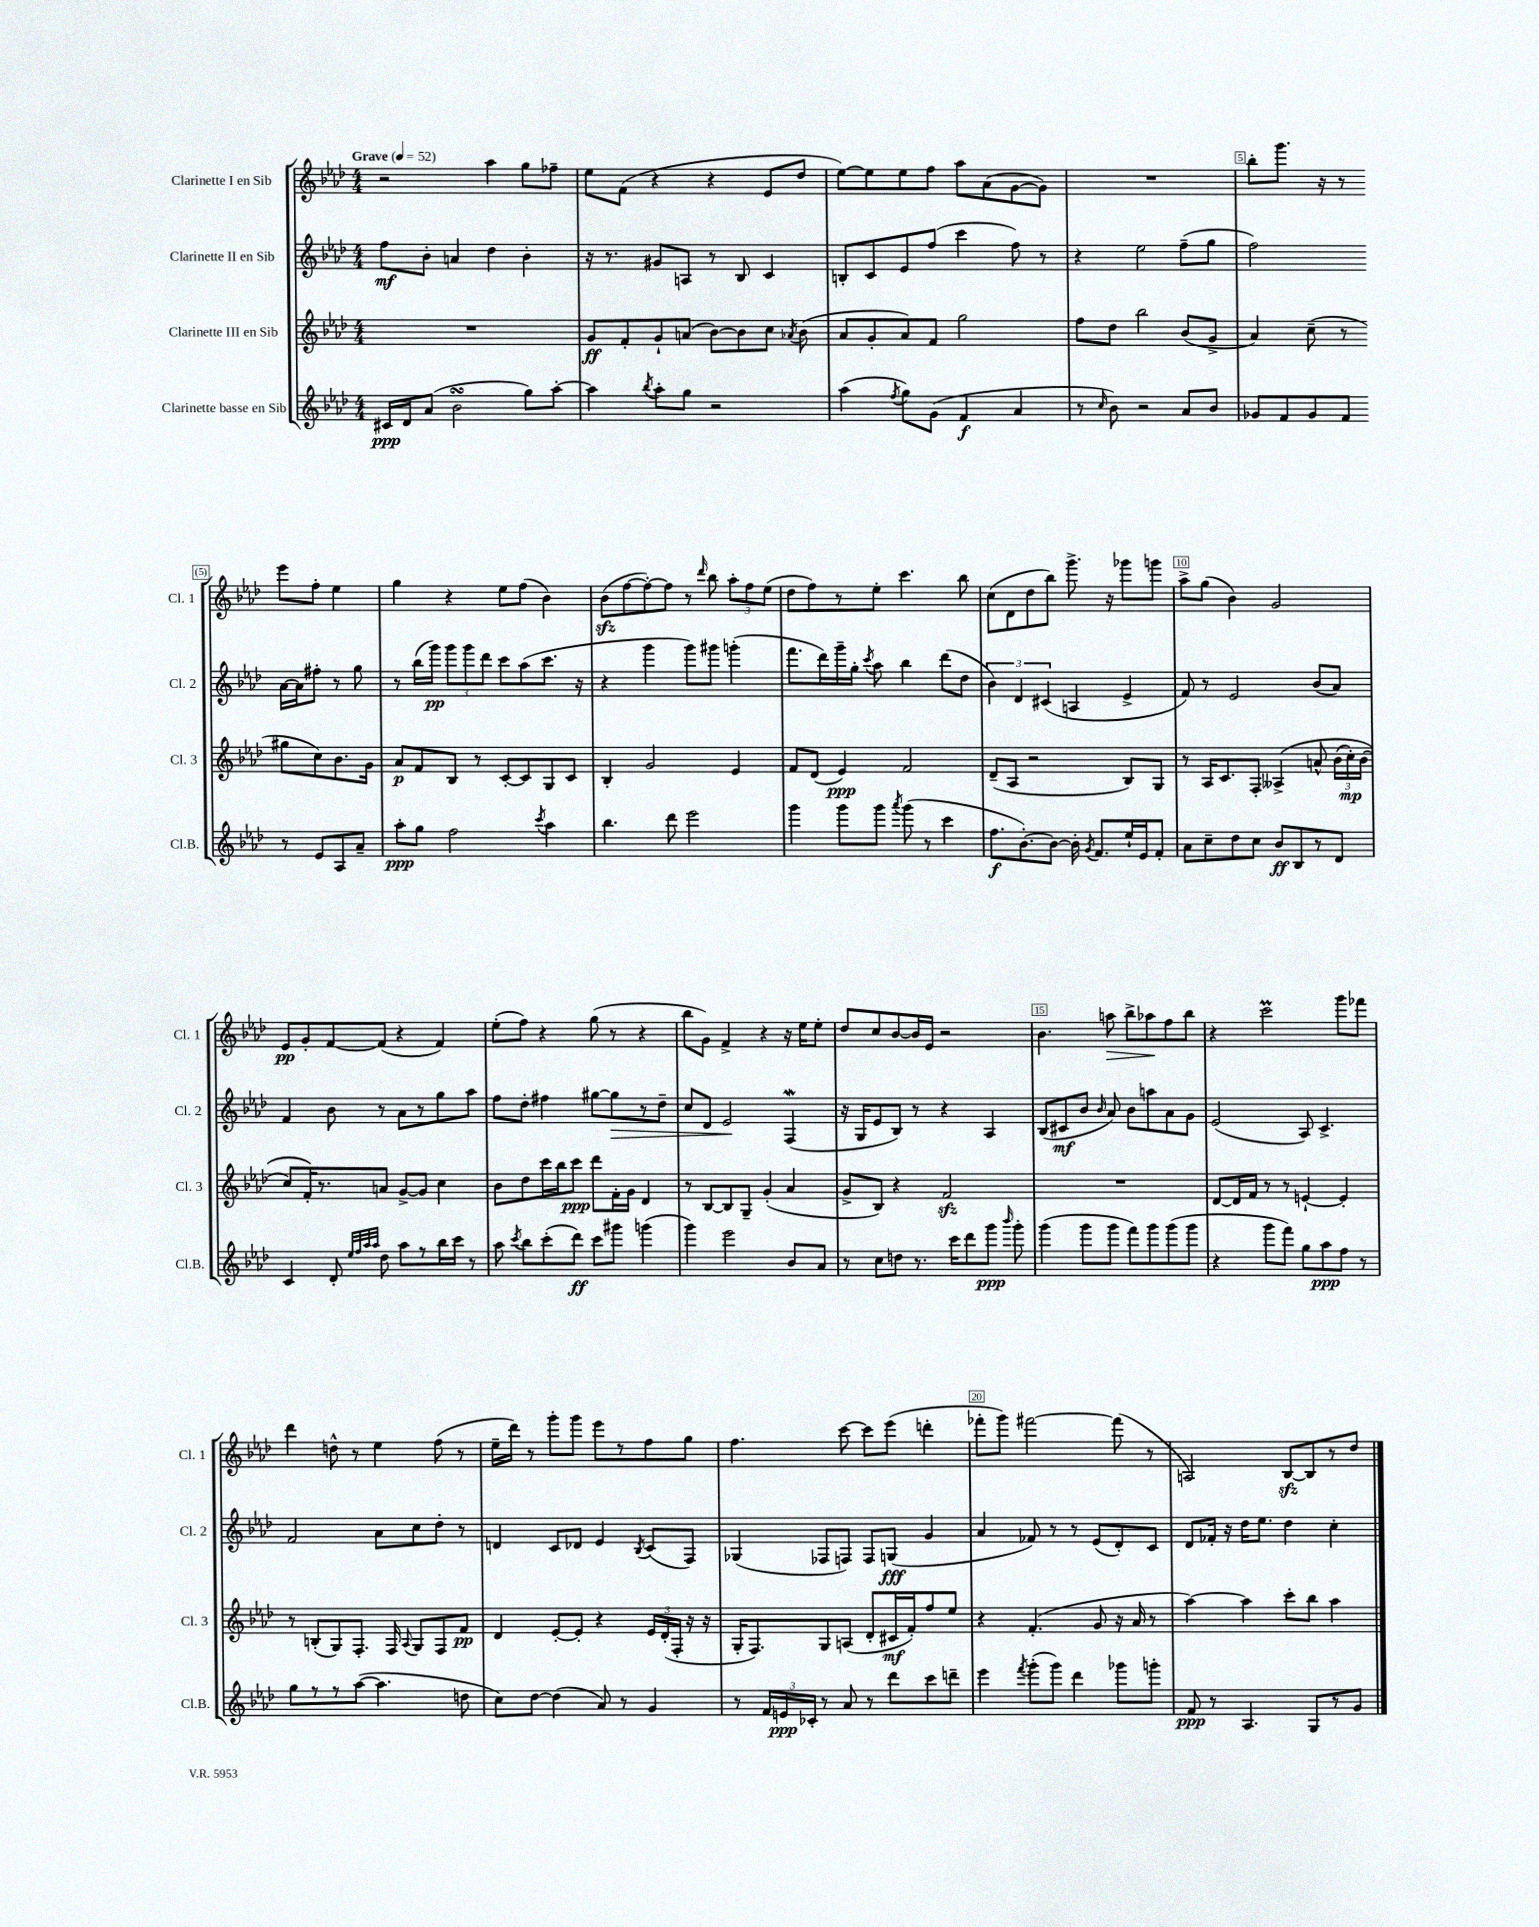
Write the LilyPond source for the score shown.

<<
\new StaffGroup <<
\new Staff = "s0" \with { instrumentName = "Clarinette I en Sib" shortInstrumentName = "Cl. 1" } {
    \clef treble \key aes \major \numericTimeSignature \time 4/4 \tempo "Grave" 4 = 52
    \autoBeamOff r2 aes''4 g''8[ fes''8]-- |
    ees''8[ f'8]( r4 r4 ees'8[ des''8] |
    ees''8[~) ees''8 ees''8 f''8] aes''8[ aes'8( g'8~ g'8]) |
    R1 |
    bes''8[-. g'''8.] r16 r8 ees'''8[ f''8]-. ees''4 |
    g''4 r4 ees''8[ f''8]( bes'4) |
    bes'8[\sfz( f''8~ f''8~-.) f''8] r8 \grace { des'''16 } bes''8 \tuplet 3/2 { aes''8[-. f''8 ees''8]( } |
    des''8[ f''8) r8 ees''8]-. c'''4. bes''8 |
    c''8[( des'8 des''8 bes''8]) g'''8.-> r16 ges'''8[ g'''8] |
    aes''8[-> g''8]( bes'4) g'2 |
    ees'8[\pp g'8-. f'8~ f'8]( r4 f'4) |
    ees''8[-.( f''8]) r4 g''8( r8 r4 |
    bes''8[ g'8]) f'4-> r4 r16 ees''16[ ees''8]-. |
    des''8[ c''8 bes'8~ bes'16 ees'16] r2 |
    bes'4. a''8\> bes''8[-> aes''8\! f''8 bes''8] |
    r4 c'''2\prall g'''8[ fes'''8] |
    des'''4 d''8-^ r8 ees''4 f''8( r8 |
    ees''16[-- des'''16]) r8 g'''8[-. g'''8] ees'''8[ r8 f''8 g''8] |
    f''4. c'''8~ c'''8[ ees'''8]( d'''4-. |
    fes'''8[-. g'''8]) fis'''2~ fis'''8( r8 |
    a2) bes8[~\sfz bes8 r8 des''8] \bar "|." |
}
\new Staff = "s1" \with { instrumentName = "Clarinette II en Sib" shortInstrumentName = "Cl. 2" } {
    \clef treble \key aes \major \numericTimeSignature \time 4/4
    \autoBeamOff f''8[\mf bes'8]-. a'4 des''4 bes'4-. |
    r16 r8. gis'8[ a8] r8 bes8 c'4 |
    b8[-. c'8 ees'8 f''8]( c'''4 f''8) r8 |
    r4 ees''2 f''8[--( g''8] |
    f''2) aes'16[~ aes'16 fis''8]-. r8 g''8 |
    r8 bes''16[( g'''16]\pp) \tuplet 3/2 { g'''8[ g'''8 des'''8] } c'''8[ aes''8( c'''8.] r16 |
    r4 g'''4 g'''8[) gis'''8] g'''4-.( |
    f'''8.[ des'''16) g'''16-- g''16]-. \acciaccatura { c'''8 } aes''8 bes''4 des'''8[( des''8] |
    \tuplet 3/2 { bes'4) des'4 cis'4( } a4 ees'4-> |
    f'8) r8 ees'2 bes'8[( aes'8]) |
    f'4 bes'8 r8 aes'8[ r8 g''8 aes''8] |
    f''8[ des''8]-. fis''4 gis''8[~ gis''8\> r8 des''8]-- |
    c''8[ des'8] ees'2\! f4\mordent( |
    r16 g16[ ees'8 bes8]) r8 r4 aes4 |
    bes8[( cis'8\mf bes'8] \grace { bes'16 } aes'8) bes'8[ a''8 aes'8 g'8] |
    ees'2( aes8) c'4.-> |
    f'2 aes'8[ c''8 des''8]-. r8 |
    d'4 c'8[ des'8] ees'4 \acciaccatura { bes8 } c'8[( f8]) |
    ges4( fes8[ f8]) f8[ g8]\fff( g'4 |
    aes'4 fes'8) r8 r8 ees'8[( des'8-.) c'8] |
    des'8[ fes'16]-. r16 des''16[ ees''8.] des''4 c''4-. \bar "|." |
}
\new Staff = "s2" \with { instrumentName = "Clarinette III en Sib" shortInstrumentName = "Cl. 3" } {
    \clef treble \key aes \major \numericTimeSignature \time 4/4
    \autoBeamOff R1 |
    g'8[\ff f'8-. g'8-! a'8]( bes'8[~) bes'8 c''8] \acciaccatura { aes'8 } bes'8( |
    aes'8[ g'8-. aes'8) f'8] g''2 |
    f''8[ des''8] bes''2 bes'8[( g'8]-> |
    aes'4) c''8--( r8 gis''8[ c''8) bes'8. g'16] |
    aes'8[\p f'8 bes8] r8 c'8[~-. c'8 g8 c'8] |
    bes4-. g'2 ees'4 |
    f'8[ des'8]( ees'4\ppp) f'2 |
    des'8[--( aes8] r2 bes8[) g8] |
    r8 aes16[ c'8. f8]-. aeses4->\( a'8-^ \tuplet 3/2 { bes'16[( c''16-.\mp) bes'16]( } |
    c''8[) f'16-.\) r8. a'8] g'8[~-> g'8] c''4 |
    bes'8[ des''8 c'''16 bes''16 c'''8]\ppp des'''8[ f'16-. g'16] des'4 |
    r8 bes8[~ bes8 g8]-- g'4-.( aes'4 |
    g'8[-> bes8]) r4 f'2\sfz |
    R1 |
    des'8[~ des'16 f'16] r8 r8 e'4~-! e'4-. |
    r8 b8[-.( g8) f8.]-. f16 \appoggiatura { aes8 } g8[ f8 f'8]\pp |
    des'4 ees'8[~-. ees'8]-. r4 \tuplet 3/2 { ees'16[ des'16-.( f16]-. } r16 r16 |
    g16[-. f8.) g8 a8]( des'8[-. cis'16\mf f'16-.) f''8 ees''8] |
    r4 f'4.-.( g'8 r16 aes'16 r8 |
    aes''4~) aes''4 c'''8[-. bes''8] aes''4 \bar "|." |
}
\new Staff = "s3" \with { instrumentName = "Clarinette basse en Sib" shortInstrumentName = "Cl.B." } {
    \clef treble \key aes \major \numericTimeSignature \time 4/4
    \autoBeamOff cis'16[\ppp des'16 aes'8]( bes'2\turn g''8[) aes''8]~-. |
    aes''4 \acciaccatura { bes''8 } aes''8[-. g''8] r2 |
    aes''4( \acciaccatura { f''8 } g''8[) g'8]( f'4\f aes'4 |
    r8 \grace { c''16 } bes'8) r2 aes'8[ bes'8] |
    ges'8[ f'8 ges'8 f'8] r8 ees'8[ aes8 aes'8]-- |
    aes''8[-.\ppp g''8] f''2 \acciaccatura { c'''8 } aes''4 |
    bes''4. des'''8 ees'''2 |
    g'''4 g'''8[ g'''8] \acciaccatura { aes'''8 } g'''8( r8 c'''4 |
    f''8.[\f bes'8.~-.) bes'8]~ bes'16-. \acciaccatura { g'8 } f'8.[ ees''16-! ees'16 f'8]-. |
    aes'8[ c''8-- des''8 c''8] bes'8[\ff bes8 r8 des'8] |
    c'4 des'8-. \grace { ees''32[ f''32 aes''32 aes''32] } des''8 aes''8[ r8 bes''16 c'''16] r8 |
    aes''8 \acciaccatura { c'''8 } bes''8[ c'''8-.( des'''8]\ff) c'''8[ gis'''8] g'''4( |
    g'''4) ees'''2 bes'8[ aes'8] |
    r8 c''8[ d''8] r8. c'''16[ des'''8 g'''8]\ppp \grace { bes'''16 } g'''8-. |
    g'''4( g'''8[ g'''8] f'''8[) g'''8 g'''8( g'''8] |
    r4 g'''8[ f'''8]) g''8[ aes''8\ppp f''8] r8 |
    g''8[ r8 r8 aes''8]~( aes''4. d''8 |
    c''8[) des''8]~ des''4( aes'8) r8 g'4 |
    r8 \tuplet 3/2 { f'16[ e'16\ppp ces'16]-. } r8 aes'8 r8 des'''8[ c'''8 d'''8]-- |
    ees'''4 \acciaccatura { f'''8 } g'''8[-.( g'''8]) des'''4 ges'''8[ g'''8]-. |
    f'8\ppp r8 aes4. g8[ r8 g'8] \bar "|." |
}
>>
>>
\layout { \context { \Score \override BarNumber.break-visibility = ##(#f #t #t) barNumberVisibility = #(every-nth-bar-number-visible 5) \override BarNumber.stencil = #(make-stencil-boxer 0.1 0.3 ly:text-interface::print) } }
